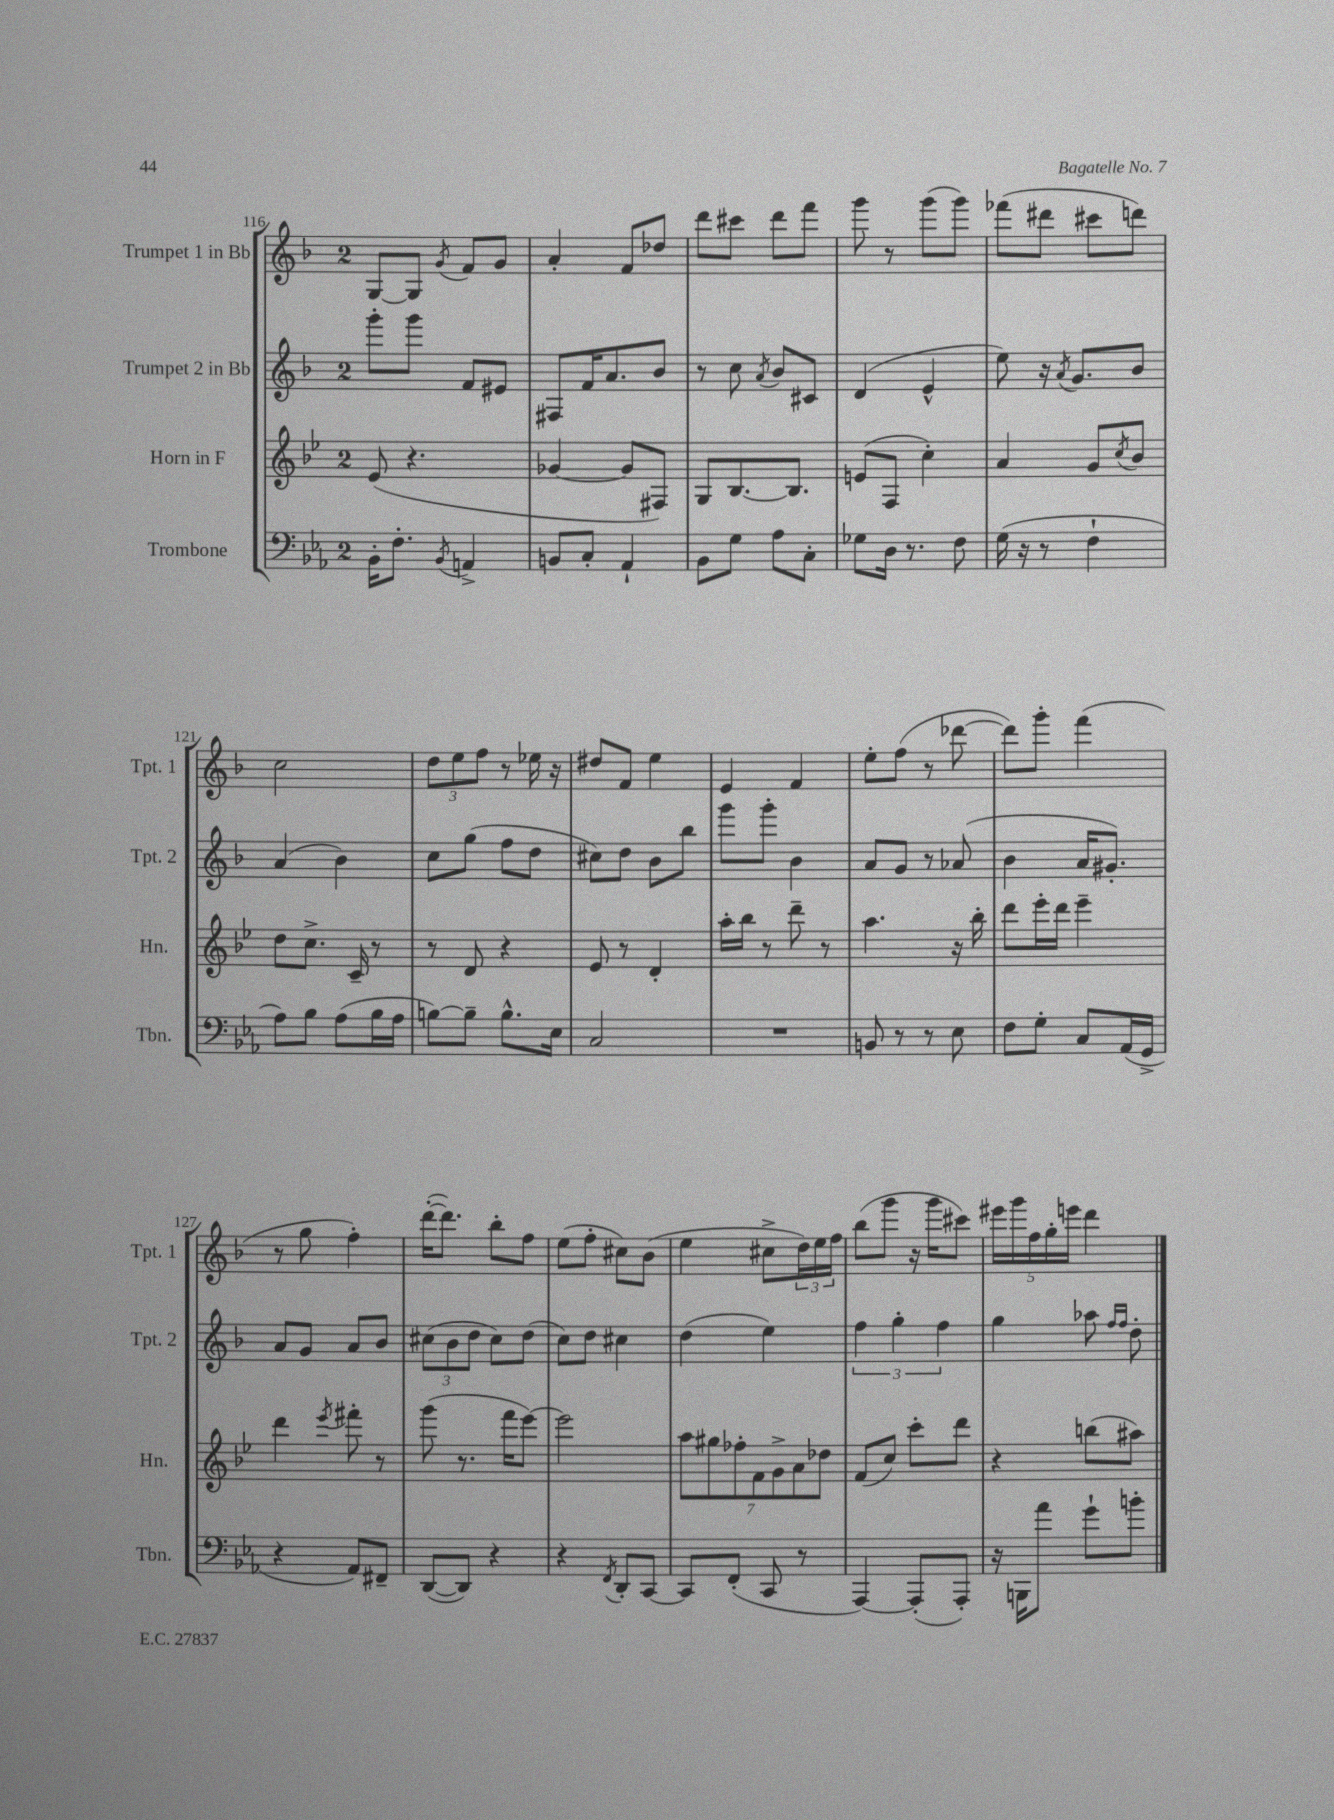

**kern	**kern	**kern	**kern
*part4	*part3	*part2	*part1
*staff4	*staff3	*staff2	*staff1
*I"Trombone	*I"Horn in F	*I"Trumpet 2 in Bb	*I"Trumpet 1 in Bb
*I'Tbn.	*I'Hn.	*I'Tpt. 2	*I'Tpt. 1
*clefF4	*clefG2	*clefG2	*clefG2
*k[b-e-a-]	*k[b-e-]	*k[b-]	*k[b-]
*M2/4	*M2/4	*M2/4	*M2/4
=116	=116	=116	=116
16BB-'\KL	(8e-/	8ggg'\L	[8G/L
8.F'\J	.	.	.
.	4.r	8ggg\J	8G/J]
8qBB-/	.	.	8qg/
4AAn^/	.	8f/L	8f/L
.	.	8e#X/J	8g/J
=117	=117	=117	=117
8BBn/L	[4g-X/	8F#X/L	4a'/
8C'/J	.	16f/K	.
.	.	8.a/	.
4AA-`/	8g-/L]	.	8f/L
.	8F#X/J)	8b-/J	8dd-X/J
=118	=118	=118	=118
8BB-\L	8G/L	8r	8ddd\L
8G\J	[8.B-/	8cc\	8ccc#X\J
.	.	8qa/	.
8A-\L	.	8b-/L	8ddd\L
.	8.B-/J]	.	.
8C'\J	.	8c#X/J	8fff\J
=119	=119	=119	=119
8G-X\L	(8en/L	(4d/	8ggg\
16D\Jk	8F/J	.	8r
8.r	.	.	.
.	4cc'\)	4e^^/	(8ggg\L
8F\	.	.	8ggg\J)
=120	=120	=120	=120
(16G\	4a/	8ee\)	(8fff-X\L
16r	.	.	.
8r	.	16r	8ddd#X\J
.	.	8qa/	.
.	.	8.g/L	.
4F`\	8g/L	.	8ccc#X\L
.	8qcc/	.	.
.	8b-/J	8b-/J	8dddn\J)
!!LO:LB:g=z
=121	=121	=121	=121
8A-\L)	8dd\L	(4a/	2cc\
8B-\J	8.cc^\J	.	.
(8A-\L	.	4b-\)	.
.	16c~/	.	.
16B-\L	8r	.	.
16A-\JJ	.	.	.
=122	=122	=122	=122
[8Bn\L)	8r	8cc\L	12dd\L
.	.	.	12ee\
8B~\J]	8d/	(8gg\J	.
.	.	.	12ff\J
8.B^^\L	4r	8ff\L	8r
.	.	8dd\J	16ee-X\
16E-\Jk	.	.	16r
=123	=123	=123	=123
2C/	8e-/	8cc#X\L)	8dd#X/L
.	8r	8dd\J	8f/J
.	4d'/	8b-\L	4ee\
.	.	8bb-\J	.
=124	=124	=124	=124
2r	16aa'\LL	8ggg\L	4e/
.	16bb-\JJ	.	.
.	8r	8ggg'\J	.
.	8ddd~\	4b-\	4f/
.	8r	.	.
=125	=125	=125	=125
8BBn/	4.aa\	8a/L	8ee'\L
8r	.	8g/J	(8ff\J
8r	.	8r	8r
8E-\	16r	(8a-X/	[8ddd-X\
.	16bb-'\	.	.
=126	=126	=126	=126
8F\L	8ddd\L	4b-\	8ddd-\L])
8G'\J	16eee-'\L	.	8ggg'\J
.	16ddd\JJ	.	.
8C/L	4eee-~\	16a/KL	(4fff\
.	.	8.g#X'/J)	.
(16AA-/L	.	.	.
16GG^/JJ	.	.	.
!!LO:LB:g=z
=127	=127	=127	=127
4r	4ddd\	8a/L	8r
.	.	8g/J	8gg\
.	8qeee-/	.	.
8AA-/L)	8fff#X'\	8a/L	4ff'\)
8FF#X~/J	8r	8b-/J	.
=128	=128	=128	=128
([8DD/L	(8ggg\	(12cc#X\L	([16ddd'\KL
.	.	.	8.ddd\J])
.	.	12b-\	.
8DD/J])	8.r	.	.
.	.	12dd\J	.
4r	.	8cc#\L)	8bb-'\L
.	16fff\KL	.	.
.	[8eee-\J)	(8dd\J	8ff\J
=129	=129	=129	=129
4r	2eee-\]	8cc\L)	(8ee\L
.	.	8dd\J	8ff'\J
8qFF/	.	.	.
8DD'/L	.	4cc#X\	8cc#X\L)
[8CC/J	.	.	(8b-\J
=130	=130	=130	=130
8CC/L]	14aa\L	(4dd\	4ee\
.	14gg#X\	.	.
(8FF'/J	.	.	.
.	14ff-X'\	.	.
.	14f\	.	.
8CC/	.	4ee\)	8cc#X^\L
.	14g^\	.	.
.	14a\	.	.
8r	.	.	24dd\L)
.	.	.	24ee\
.	14dd-X\J	.	.
.	.	.	24ff\JJ
=131	=131	=131	=131
[4AAA-/)	(8f/L	6ff\	(8bb-\L
.	8cc/J)	.	8ggg\J
.	.	6gg'\	.
(8AAA-'/L]	8ccc'\L	.	16r
.	.	.	16ggg\KL
.	.	6ff\	.
8AAA-'/J)	8ddd\J	.	8ccc#X\J)
=132	=132	=132	=132
16r	4r	4gg\	20eee#X\LL
.	.	.	20ggg\
16BBBn\KL	.	.	.
.	.	.	20ff\
8a-\J	.	.	.
.	.	.	20gg'\
.	.	.	20eeen\JJ
8g`\L	(8bbn\L	8aa-X\	4ddd\
.	.	16qqff/LL	.
.	.	16qqff/JJ	.
8bn'\J	8aa#X\J)	8dd'\	.
==	==	==	==
*-	*-	*-	*-
